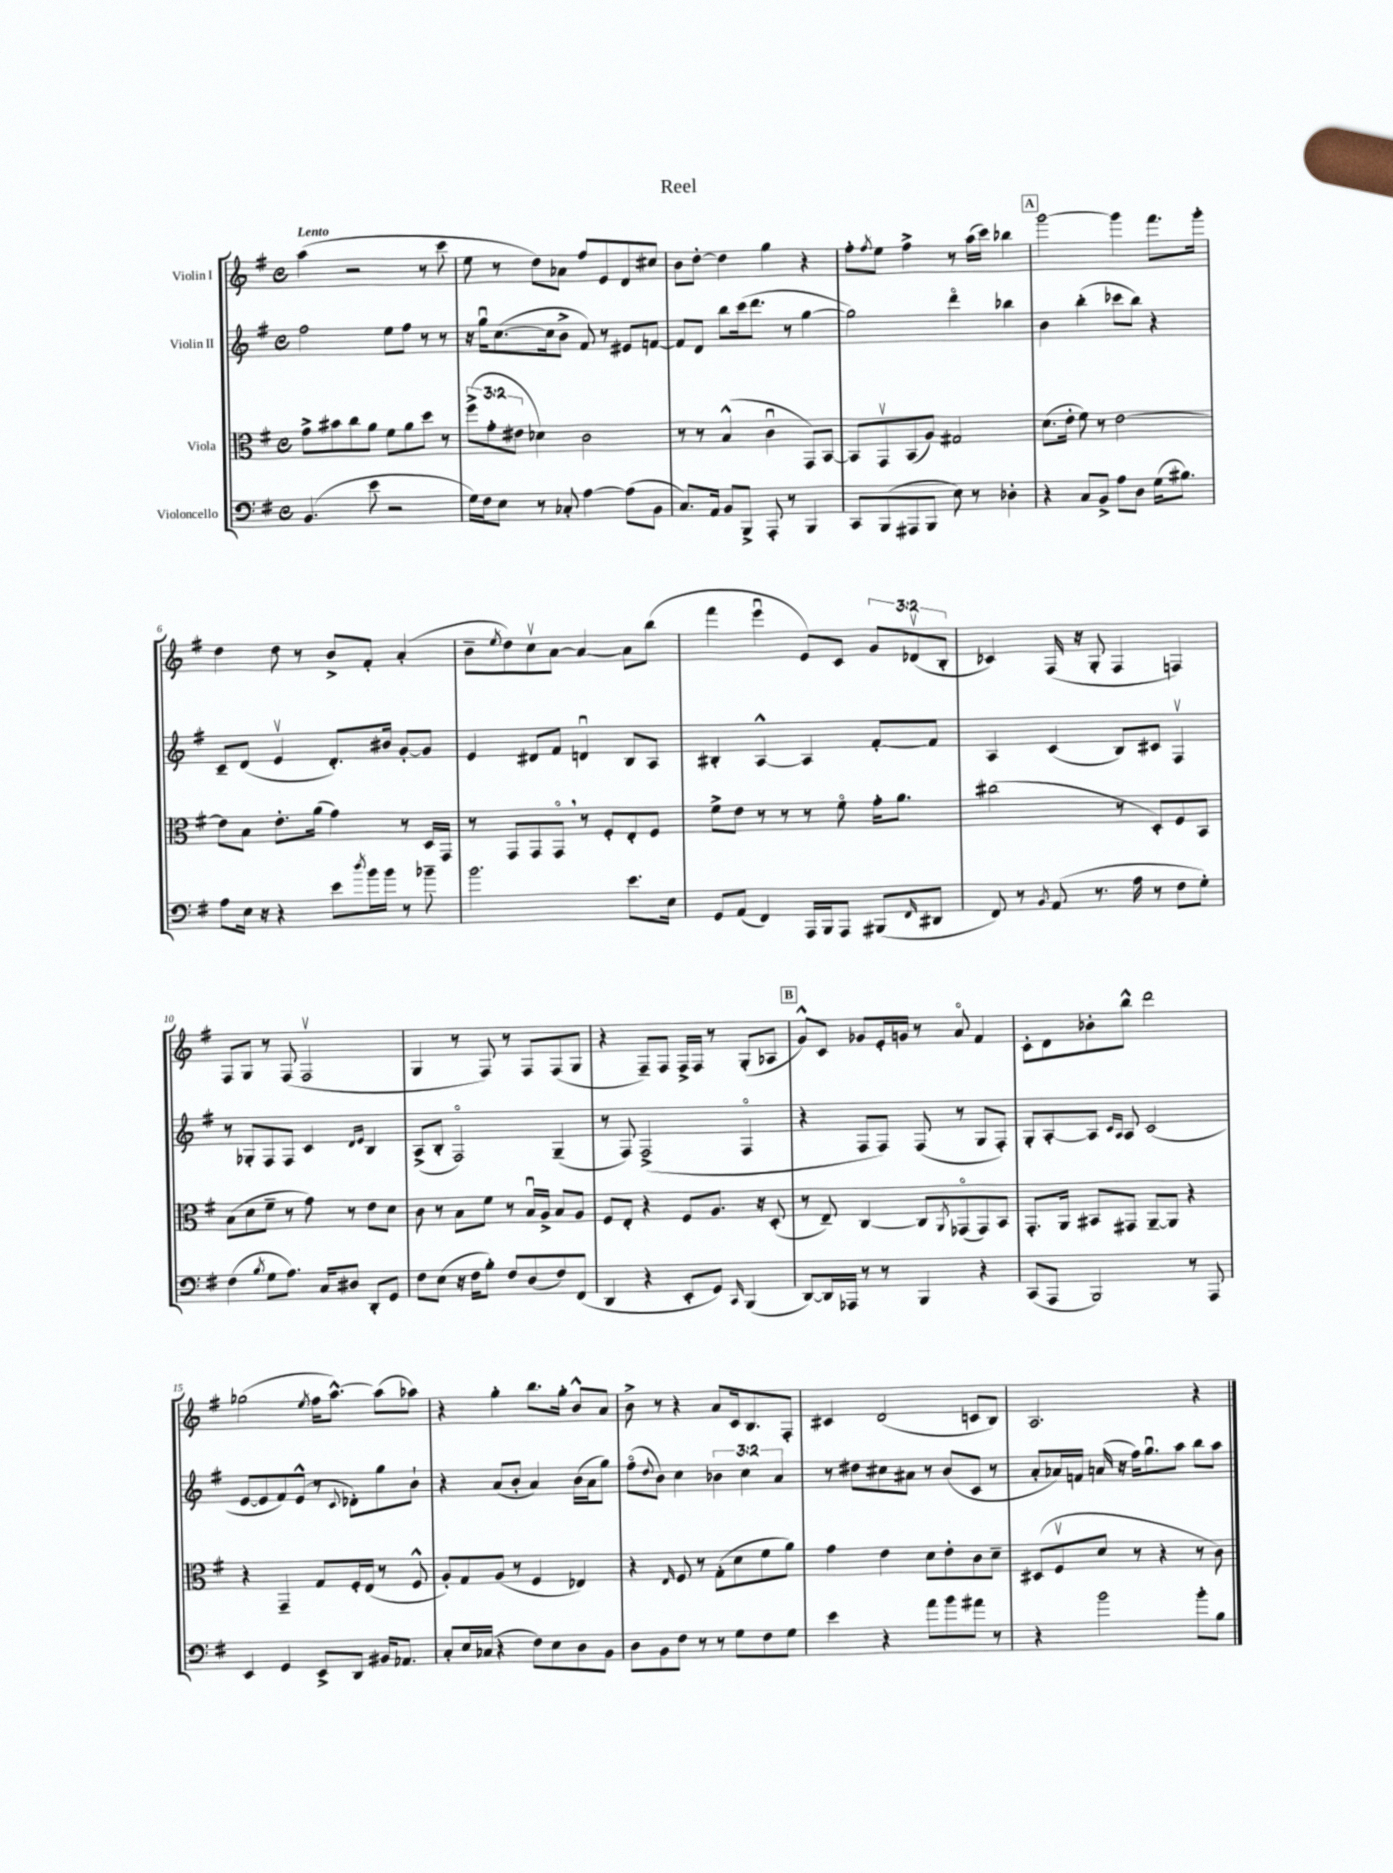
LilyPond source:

\header { title = "Reel" }
<<
\new StaffGroup <<
\new Staff = "s0" \with { instrumentName = "Violin I" } {
    \clef treble \key g \major \defaultTimeSignature \time 4/4 \override Staff.TupletNumber.text = #tuplet-number::calc-fraction-text \tempo "Lento"
    a''4( r2 r8 c'''8 |
    e''8 r8 d''8) aes'8 fis''8 e'8 d'8 cis''8 |
    b'8 d''8~-. d''4 g''4 r4 |
    fis''8-. \acciaccatura { fis''8 } e''8 fis''4-> r8 a''16( c'''16) bes''4 |
    \mark \markup { \box "A" } g'''2~ g'''4 fis'''8. g'''16-. |
    d''4 d''8 r8 b'8-> fis'8-. a'4-.( |
    b'8-- \acciaccatura { e''8 } d''8) c''8\upbow a'8~ a'4~ a'8 b''8( |
    fis'''4 e'''4\downbow e'8) c'8 \tuplet 3/2 { g'8 des'8\upbow( b8-. } |
    ces'4) fis16( r16 g8-. fis4 f4) |
    fis8 g8 r8 fis8( fis2\upbow |
    g4 r8 fis8) r8 fis8 fis8( g8 |
    r4 fis8--) fis8 fis16-> fis16 r8 g8-.( aes8 |
    \mark \markup { \box "B" } g'8-^) c'8 ges'8 e'16-. g'16 r8 a'8\flageolet fis'4 |
    c'8-. d'8 bes'8-. b''8-^ d'''2 |
    ges''2( \acciaccatura { e''8 } fis''16 a''8.~-^) a''8( aes''8) |
    r4 g''4-. b''8. g''16-. b'8-^ a'8 |
    b'8-> r8 r4 a'8 c'16 b8. fis8-. |
    cis'4 d'2( c'8 b8) |
    a2. r4 \bar "|." |
}
\new Staff = "s1" \with { instrumentName = "Violin II" } {
    \clef treble \key g \major \defaultTimeSignature \time 4/4 \override Staff.TupletNumber.text = #tuplet-number::calc-fraction-text
    fis''2 e''8 fis''8 r8 r8 |
    r16 g''16\downbow c''8.~( c''16 b'8-> fis'8) r8 eis'8 f'8~ |
    f'8 d'8 b''8 c'''16( d'''8. r8 g''4~ |
    g''2) d'''4\flageolet bes''4 |
    \mark \markup { \box "A" } b'4 b''4-.( ces'''8 b''8) r4 |
    c'8-- d'8( e'4\upbow d'8.-.) bis'16 g'8~-. g'8 |
    e'4 dis'8 fis'8 d'4\downbow b8 a8 |
    bis4-. a4~-^ a4 fis'8~-. fis'8 |
    a4 c'4( b8) cis'8 fis4\upbow |
    r8 ges8-. fis8 fis8 c'4 \grace { d'16 e'16 } b4 |
    a8->( b8-. fis2\flageolet) g4--( |
    r8 fis8) fis2->( fis4\flageolet |
    \mark \markup { \box "B" } r4 fis8 fis8) fis8( r8 g8 fis8-.) |
    g8-. a8~-. a8 \grace { c'16 a16 } a8 c'2( |
    e'8~ e'8 fis'8) e'8-^( r8 \appoggiatura { c'8 } des'8-.) g''8 b'8-! |
    r4 a'8( b'8-. a'4) b'16( a'16 g''8) |
    fis''8\flageolet( \appoggiatura { d''8 } b'8) c''4 \tuplet 3/2 { bes'4 c''4 a'4 } |
    r8 dis''8 cis''8 ais'8 r8 b'8( c'8 r8 |
    a'8-. aes'16) f'16 a'16( r16 fis''16) g''8.\downbow a''8 b''8 a''8 \bar "|." |
}
\new Staff = "s2" \with { instrumentName = "Viola" } {
    \clef alto \key g \major \defaultTimeSignature \time 4/4 \override Staff.TupletNumber.text = #tuplet-number::calc-fraction-text
    g'8-> bis'8 c''8 a'8 fis'8 a'8 d''8 r8 |
    \tuplet 3/2 { fis''8->( g'8-. eis'8 } des'4) c'2 |
    r8 r8 b4-^( c'4\downbow g,8) b,8~ |
    b,8 g,8\upbow b,8( a8) gis2 |
    \mark \markup { \box "A" } d'8.( e'16-. fis'8) r8 e'2~ |
    e'8 b8 e'8.-. a'16( g'4) r8 d16 g,16 |
    r8 g,8 g,8 g,8\flageolet \breathe r8 fis8-. e8-. fis8 |
    fis'8-> e'8 r8 r8 r8 fis'8\flageolet g'16-. a'8. |
    cis''2( r8 d8-.) fis8 b,8 |
    b8( d'8 fis'8-- r8 g'8) r8 e'8 d'8 |
    c'8 r8 b8 fis'8 r8 b16\downbow a16-> b8 a8 |
    fis8 e8-. r4 fis8 a8. r16 d8-.( |
    \mark \markup { \box "B" } r8 e8--) c4~ c8 \acciaccatura { a,8 } ges,8\flageolet( ges,8) b,8 |
    g,8.-. a,16 bis,8 gis,8 a,8~-- a,8 r4 |
    r4 g,4-- g8 fis16-. e16( r8 fis8-^ |
    a8-.) g8 a8( r8 fis4 ees4) |
    r4 \grace { e16 } fis8 r8 g8-.( d'8 fis'8 a'8) |
    g'4 e'4 d'8 e'8-. c'8 d'8-- |
    dis8( fis8\upbow d'8 r8 r4 r8 c'8) \bar "|." |
}
\new Staff = "s3" \with { instrumentName = "Violoncello" } {
    \clef bass \key g \major \defaultTimeSignature \time 4/4
    b,4.( e'8 r2 |
    g16) fis16 e8 r8 ces8-. a4~ a8( b,8 |
    c8.) a,16 b,8 b,,8-> a,,8-. r8 b,,4 |
    c,8 b,,8( ais,,8 b,,8 e8) r8 des4-. |
    \mark \markup { \box "A" } r4 c8 b,8-> a8 d8 g16( bis8.) |
    a8 e16 r16 r4 e'8 \acciaccatura { d''8 } b'16 b'16 r8 bes'8-- |
    b'2. e'8. e16 |
    g,8 a,8( fis,4) a,,16 b,,16 a,,8 bis,,8( \grace { fis,16 } dis,8 |
    fis,8) r8 \acciaccatura { b,8 } a,8( r8. a16 r8 fis8 g8-.) |
    fis4( \acciaccatura { b8 } g8 a8.) c16 dis8 d,8-. g,8 |
    fis8 e8( r16 fis16 b8-.) fis8 d8( fis8) fis,8( |
    d,4 r4 e,8-. g,8) \grace { c,16 } b,,4( |
    \mark \markup { \box "B" } d,8~) d,16 aes,,16 r8 r8 b,,4 r4 |
    c,8( a,,8 b,,2) r8 a,,8 |
    e,4 g,4 e,8-> d,8 bis,16 aes,8. |
    c8-. e16 ces16( r4 fis8) e8 d8 b,8 |
    d8 b,8 fis8 r8 r8 g8 fis8 g8 |
    e'4 r4 a'8 b'8 ais'8 r8 |
    r4 b'2 b'8-. b8 \bar "|." |
}
>>
>>
